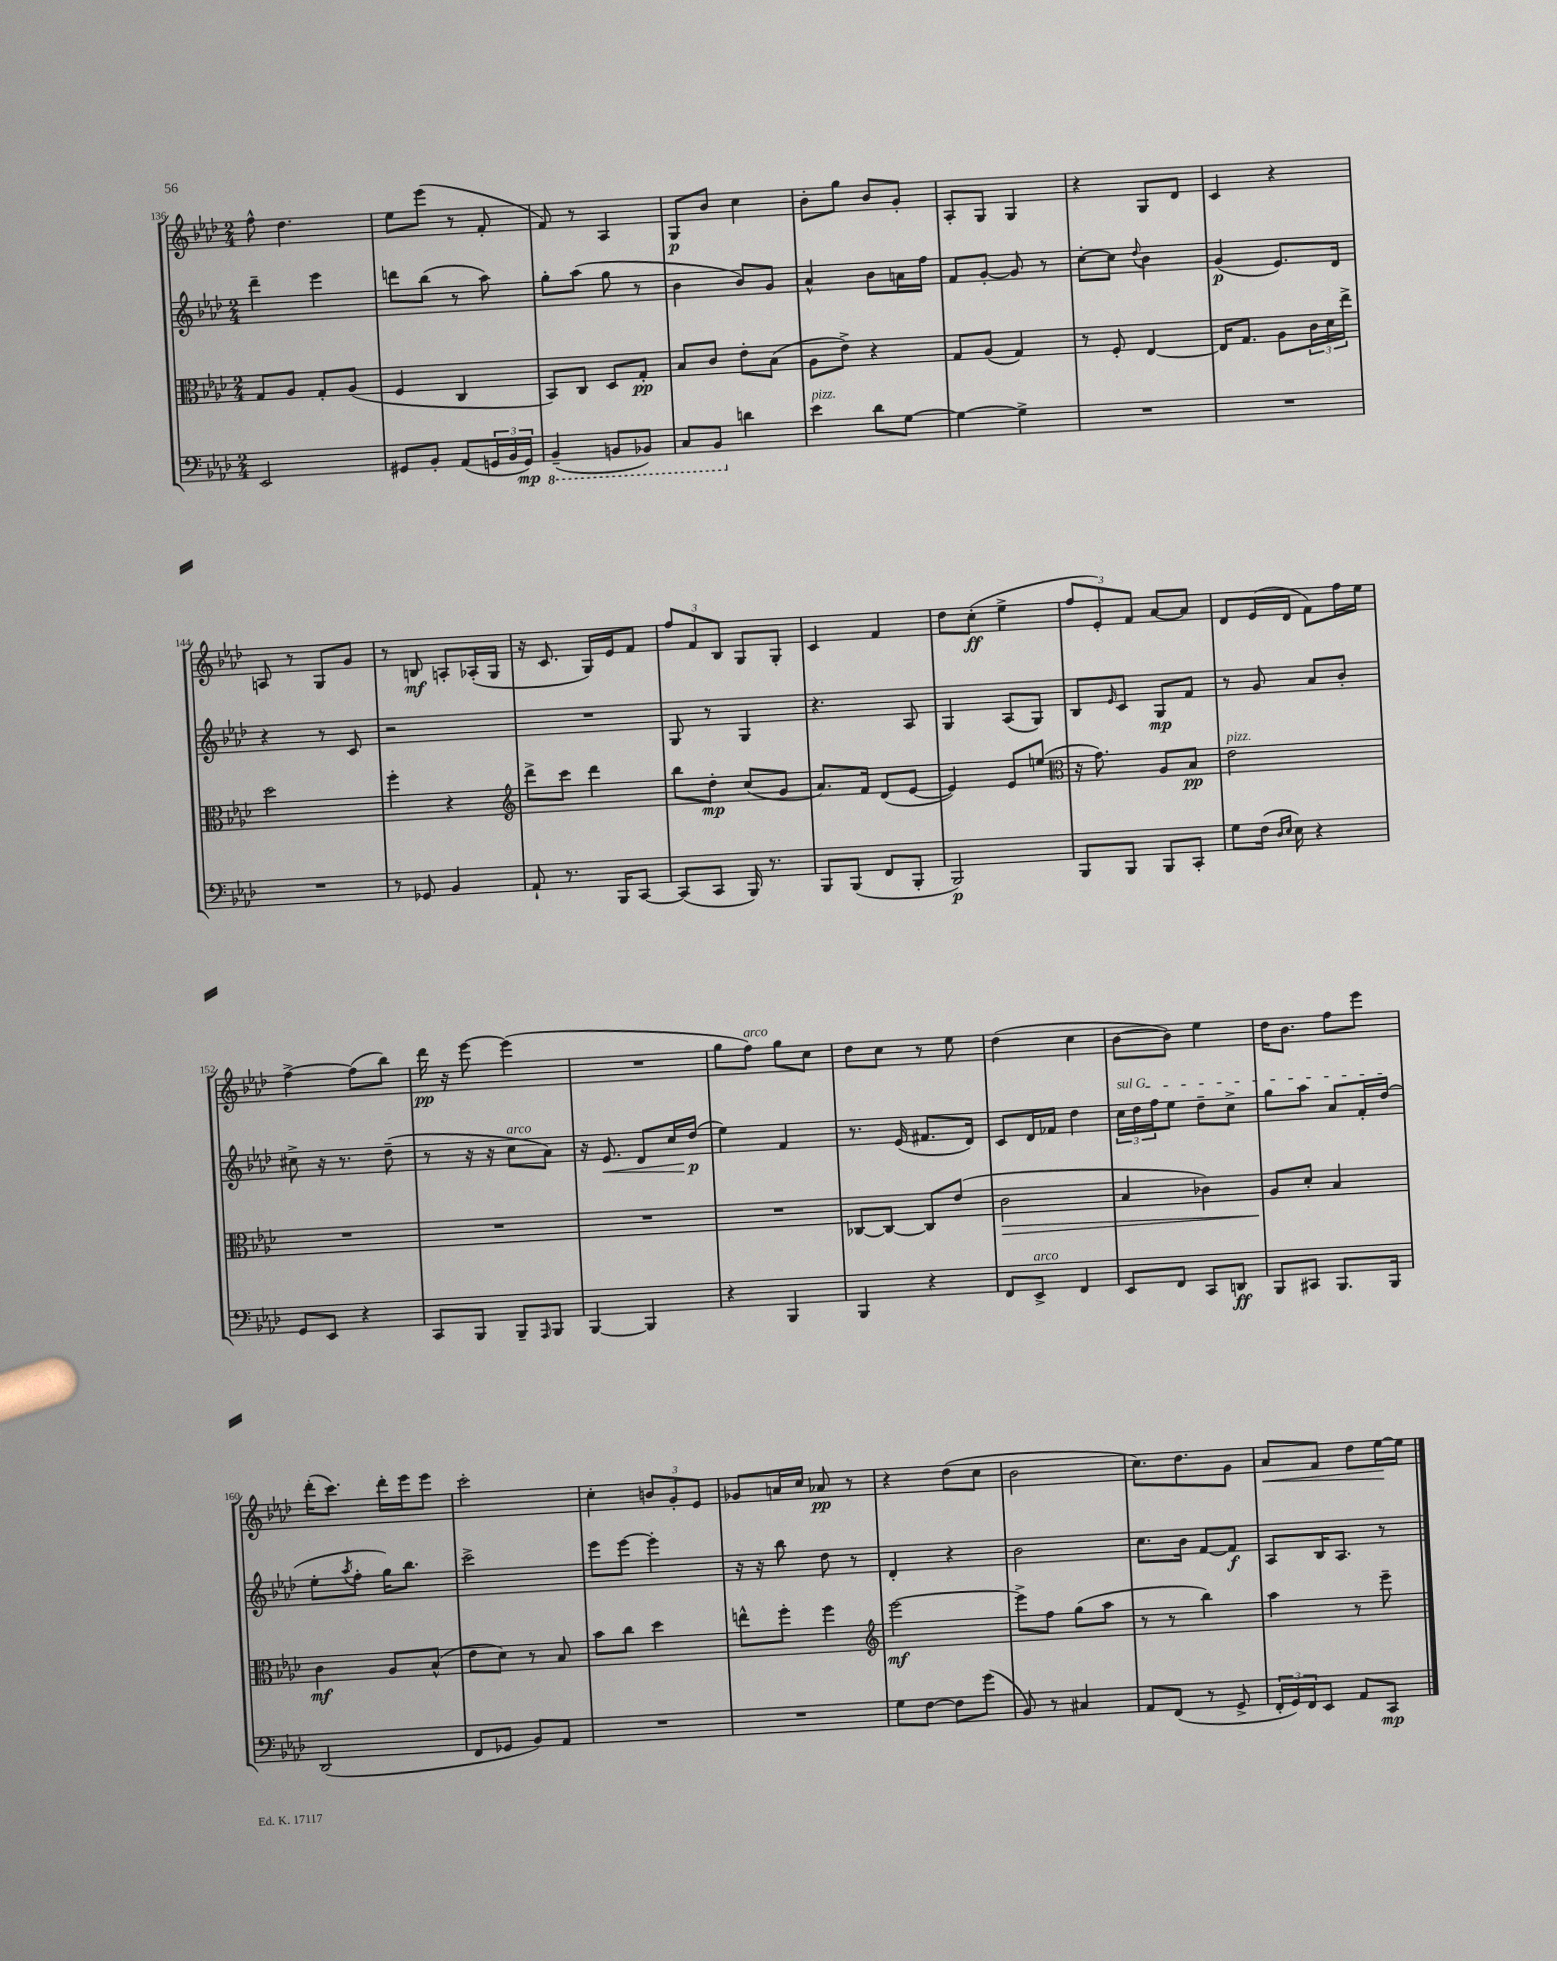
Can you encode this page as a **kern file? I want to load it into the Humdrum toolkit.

**kern	**dynam	**kern	**dynam	**kern	**dynam	**kern	**dynam
*part4	*part4	*part3	*part3	*part2	*part2	*part1	*part1
*staff4	*staff4	*staff3	*staff3	*staff2	*staff2	*staff1	*staff1
*clefF4	*	*clefC3	*	*clefG2	*	*clefG2	*
*k[b-e-a-d-]	*	*k[b-e-a-d-]	*	*k[b-e-a-d-]	*	*k[b-e-a-d-]	*
*M2/4	*	*M2/4	*	*M2/4	*	*M2/4	*
=136	=136	=136	=136	=136	=136	=136	=136
2EE-/	.	8G/L	.	4ddd-~\	.	8ff^^\	.
.	.	8A-/J	.	.	.	4.dd-\	.
.	.	8G'/L	.	4eee-\	.	.	.
.	.	(8A-/J	.	.	.	.	.
=137	=137	=137	=137	=137	=137	=137	=137
8GG#X/L	.	4F/	.	8dddn\L	.	8ee-\L	.
8BB-'/J	.	.	.	(8bb-\J	.	(8eee-\J	.
(8AA-/L	.	4C/	.	8r	.	8r	.
24GGn/L	.	.	.	8aa-\)	.	8f'/	.
24BB-/	.	.	.	.	.	.	.
24GG/JJ)	mp	.	.	.	.	.	.
=138	=138	=138	=138	=138	=138	=138	=138
*8ba	*	*	*	*	*	*	*
(4BBB-~/	.	8BB-/L)	.	8gg'\L	.	8f/)	.
.	.	8C/J	.	(8aa-\J	.	8r	.
8BBBn/L	.	8D-/L	.	8gg\	.	4A-/	.
8BBB-X/J)	.	8G'/J	pp	8r	.	.	.
=139	=139	=139	=139	=139	=139	=139	=139
8CC/L	.	8B-/L	.	4b-\	.	8G/L	p
8BBB-/J	.	8c/J	.	.	.	8b-/J	.
*X8ba	*	*	*	*	*	*	*
4dn\	.	8e-'\L	.	8b-/L)	.	4cc\	.
.	.	(8B-\J	.	8g/J	.	.	.
=140	=140	=140	=140	=140	=140	=140	=140
!LO:TX:a:i:t=pizz.	!	!	!	!	!	!	!
4e-\	.	8A-\L	.	4a-^^/	.	8b-'\L	.
.	.	8e-^\J)	.	.	.	8gg\J	.
8d-\L	.	4r	.	8b-\L	.	8b-/L	.
[8G\J	.	.	.	16an\L	.	8g'/J	.
.	.	.	.	16ff\JJ	.	.	.
=141	=141	=141	=141	=141	=141	=141	=141
4G\_	.	8G/L	.	8f/L	.	8A-'/L	.
.	.	(8A-/J	.	[8g'/J	.	8G/J	.
4G^\]	.	4G/)	.	8g/]	.	4G/	.
.	.	.	.	8r	.	.	.
=142	=142	=142	=142	=142	=142	=142	=142
2r	.	8r	.	[8cc'\L	.	4r	.
.	.	8F'/	.	8cc\J]	.	.	.
.	.	.	.	8qqdd-/	.	.	.
.	.	[4E-/	.	4b-\	.	8G/L	.
.	.	.	.	.	.	8d-/J	.
=143	=143	=143	=143	=143	=143	=143	=143
2r	.	16E-/KL]	.	(4g/	p	4c/	.
.	.	8.G/J	.	.	.	.	.
.	.	8A-\L	.	8.e-/L)	.	4r	.
.	.	24c\L	.	.	.	.	.
.	.	24d-\	.	.	.	.	.
.	.	.	.	16d-/Jk	.	.	.
.	.	24ee-^\JJ	.	.	.	.	.
!!LO:LB:g=z
=144	=144	=144	=144	=144	=144	=144	=144
2r	.	2dd-\	.	4r	.	8An/	.
.	.	.	.	.	.	8r	.
.	.	.	.	8r	.	8G/L	.
.	.	.	.	8c/	.	8g/J	.
=145	=145	=145	=145	=145	=145	=145	=145
8r	.	4ff'\	.	2r	.	8r	.
8GG-X/	.	.	.	.	.	8Bn/	mf
4BB-/	.	4r	.	.	.	8An'/L	.
.	.	.	.	.	.	(16A-X'/L	.
.	.	.	.	.	.	16G/JJ	.
=146	=146	=146	=146	=146	=146	=146	=146
*	*	*clefG2	*	*	*	*	*
8AA-`/	.	8ddd-^\L	.	2r	.	16r	.
.	.	.	.	.	.	8.c/	.
8.r	.	8ccc\J	.	.	.	.	.
.	.	4ddd-\	.	.	.	16G/LL)	.
16BBB-/KL	.	.	.	.	.	16e-/J	.
[8CC/J	.	.	.	.	.	8f/J	.
=147	=147	=147	=147	=147	=147	=147	=147
(8CC/L]	.	8bb-\L	.	8G/	.	12ff/L	.
.	.	.	.	.	.	12f/	.
8CC/J	.	8dd-'\J	mp	8r	.	.	.
.	.	.	.	.	.	12B-/J	.
16BBB-/)	.	(8cc/L	.	4G/	.	8G/L	.
8.r	.	.	.	.	.	.	.
.	.	8g/J	.	.	.	8G'/J	.
=148	=148	=148	=148	=148	=148	=148	=148
8BBB-/L	.	8.a-/L)	.	4.r	.	4c/	.
(8BBB-/J	.	.	.	.	.	.	.
.	.	16f/Jk	.	.	.	.	.
8FF/L	.	(8d-/L	.	.	.	4f/	.
8BBB-'/J	.	[8e-/J	.	8A-/	.	.	.
=149	=149	=149	=149	=149	=149	=149	=149
2BBB-/)	p	4e-/])	.	4G/	.	8dd-\L	.
.	.	.	.	.	.	(8cc'\J	ff
.	.	8e-/L	.	(8A-/L	.	4ee-^\	.
.	.	(8een/J	.	8G/J)	.	.	.
=150	=150	=150	=150	=150	=150	=150	=150
*	*	*clefC3	*	*	*	*	*
8BBB-/L	.	16r	.	8B-/L	.	12ff/L	.
.	.	8.g\)	.	.	.	.	.
.	.	.	.	.	.	12e-'/)	.
.	.	.	.	16qqe-/	.	.	.
8BBB-/J	.	.	.	8c/J	.	.	.
.	.	.	.	.	.	12f/J	.
8BBB-/L	.	8A-/L	.	8G/L	mp	[8a-/L	.
8CC'/J	.	8B-/J	pp	8f/J	.	8a-/J]	.
=151	=151	=151	=151	=151	=151	=151	=151
!	!	!LO:TX:a:i:t=pizz.	!	!	!	!	!
8G\L	.	2e-\	.	8r	.	8d-/L	.
(16F\Jk	.	.	.	8g/	.	(16e-/L	.
16qqD-/LL	.	.	.	.	.	.	.
16qqE-/JJ	.	.	.	.	.	.	.
16E-\)	.	.	.	.	.	16d-/JJ	.
4r	.	.	.	8a-/L	.	8f\L)	.
.	.	.	.	8b-'/J	.	16ff\L	.
.	.	.	.	.	.	16ee-\JJ	.
!!LO:LB:g=z
=152	=152	=152	=152	=152	=152	=152	=152
8GG/L	.	2r	.	8cc#X^\	.	[4ff^\	.
8EE-/J	.	.	.	16r	.	.	.
.	.	.	.	8.r	.	.	.
4r	.	.	.	.	.	(8ff\L]	.
.	.	.	.	(8dd-~\	.	8bb-\J)	.
=153	=153	=153	=153	=153	=153	=153	=153
8CC/L	.	2r	.	8r	.	16ddd-\	pp
.	.	.	.	.	.	16r	.
8BBB-/J	.	.	.	16r	.	[8eee-\	.
.	.	.	.	16r	.	.	.
!	!	!	!	!LO:TX:a:i:t=arco	!	!	!
8BBB-~/L	.	.	.	8cc\L	.	(4eee-\]	.
16qqAAA-/	.	.	.	.	.	.	.
8BBB-/J	.	.	.	8a-\J)	.	.	.
=154	=154	=154	=154	=154	=154	=154	=154
[4BBB-/	.	2r	.	16r	.	2r	.
!	!	!	!	!	!LO:HP:b	!	!
.	.	.	.	8.e-/	<	.	.
4BBB-/]	.	.	.	8d-/L	.	.	.
.	.	.	.	16cc/L	.	.	.
.	.	.	.	(16dd-/JJ	p	.	.
.	.	.	.	.	[	.	.
=155	=155	=155	=155	=155	=155	=155	=155
4r	.	2r	.	4ee-\)	.	8gg\L	.
!	!	!	!	!	!	!LO:TX:a:i:t=arco	!
.	.	.	.	.	.	8ff\J)	.
4BBB-/	.	.	.	4f/	.	8gg\L	.
.	.	.	.	.	.	8cc\J	.
=156	=156	=156	=156	=156	=156	=156	=156
4BBB-/	.	[8C-X/L	.	8.r	.	8dd-\L	.
.	.	8C-/J_	.	.	.	8cc\J	.
.	.	.	.	(16e-/	.	.	.
4r	.	8C-/L]	.	8.f#X/L	.	8r	.
.	.	(8e-/J	.	.	.	8ee-\	.
.	.	.	.	16d-/Jk)	.	.	.
=157	=157	=157	=157	=157	=157	=157	=157
!	!	!	!LO:HP:b	!	!	!	!
8FF/L	.	2c\	>	8c/L	.	(4dd-\	.
!LO:TX:a:i:t=arco	!	!	!	!	!	!	!
8EE-^/J	.	.	.	16d-/L	.	.	.
.	.	.	.	16f-X/JJ	.	.	.
4FF/	.	.	.	4dd-\	.	4cc\	.
=158	=158	=158	=158	=158	=158	=158	=158
!	!	!	!	!LO:TX:a:i:t=sul G	!	!	!
8EE-/L	.	4B-/	.	24cc\LL	.	[8b-\L	.
.	.	.	.	24dd-\	.	.	.
.	.	.	.	24ff\J	.	.	.
8FF/J	.	.	.	8ee-\J	.	8b-\J])	.
8CC/L	.	4c-X\)	.	8dd-~\L	.	4ee-\	.
8DDn/J	ff	.	.	8cc^\J	.	.	.
=159	=159	=159	=159	=159	=159	=159	=159
8BBB-/L	.	8A-/L	.	8gg\L	.	16dd-\KL	.
.	.	.	.	.	.	8.b-\J	.
8CC#X/J	.	8d-'/J	]	8aa-\J	.	.	.
8.BBB-/L	.	4B-/	.	8a-/L	.	8ff\L	.
.	.	.	.	16f'/L	.	8eee-\J	.
16BBB-/Jk	.	.	.	(16dd-/JJ	.	.	.
!!LO:LB:g=z
=160	=160	=160	=160	=160	=160	=160	=160
(2DD-/	.	4c\	mf	8ee-'\L	.	(16ddd-'\KL	.
.	.	.	.	.	.	8.ccc\J)	.
.	.	.	.	8qaa-/	.	.	.
.	.	.	.	8ff'\J	.	.	.
.	.	8A-/L	.	16gg\KL)	.	16ddd-'\LL	.
.	.	.	.	8.bb-\J	.	16eee-\J	.
.	.	(8B-^^/J	.	.	.	8eee-\J	.
=161	=161	=161	=161	=161	=161	=161	=161
8FF/L	.	8e-\L	.	2ccc^\	.	2ccc'\	.
8GG-X/J	.	8d-\J)	.	.	.	.	.
8BB-/L)	.	8r	.	.	.	.	.
8AA-/J	.	8B-/	.	.	.	.	.
=162	=162	=162	=162	=162	=162	=162	=162
2r	.	8b-\L	.	8eee-\L	.	4cc'\	.
.	.	8cc\J	.	[8eee-\J	.	.	.
.	.	4dd-\	.	4eee-'\]	.	12bn/L	.
.	.	.	.	.	.	12g'/	.
.	.	.	.	.	.	12e-/J	.
=163	=163	=163	=163	=163	=163	=163	=163
2r	.	8een^^\L	.	16r	.	8g-X/L	.
.	.	.	.	16r	.	.	.
.	.	8ff'\J	.	8bb-\	.	16an/L	.
.	.	.	.	.	.	16cc/JJ	.
.	.	4ff\	.	8dd-\	.	8a-X/	pp
.	.	.	.	8r	.	8r	.
=164	=164	=164	=164	=164	=164	=164	=164
*	*	*clefG2	*	*	*	*	*
8G\L	.	[2eee-\	mf	4d-'/	.	4r	.
[8F\J	.	.	.	.	.	.	.
8F\L]	.	.	.	4r	.	(8dd-\L	.
(8g\J	.	.	.	.	.	8cc\J	.
=165	=165	=165	=165	=165	=165	=165	=165
8BB-/)	.	8eee-^\L]	.	2b-\	.	2b-\	.
8r	.	8ff\J	.	.	.	.	.
4C#X/	.	(8gg\L	.	.	.	.	.
.	.	8aa-\J	.	.	.	.	.
=166	=166	=166	=166	=166	=166	=166	=166
8AA-/L	.	8r	.	8.cc\L	.	8.cc\L)	.
(8FF/J	.	8r	.	.	.	.	.
.	.	.	.	16b-\Jk	.	8.dd-\	.
8r	.	4bb-\)	.	[8f/L	.	.	.
8GG^/	.	.	.	8f/J]	f	8g\J	.
=167	=167	=167	=167	=167	=167	=167	=167
!	!	!	!	!	!	!	!LO:HP:b
24FF'/LL	.	4aa-\	.	8A-/L	.	8a-/L	<
24GG/)	.	.	.	.	.	.	.
24FF/J	.	.	.	.	.	.	.
8EE-/J	.	.	.	16B-/K	.	8f/J	.
.	.	.	.	8.A-/J	.	.	.
8AA-/L	.	8r	.	.	.	8dd-\L	.
8CC/J	mp	8eee-~\	.	8r	.	[16ee-\L	.
.	.	.	.	.	.	16ee-\JJ]	[
==	==	==	==	==	==	==	==
*-	*-	*-	*-	*-	*-	*-	*-
